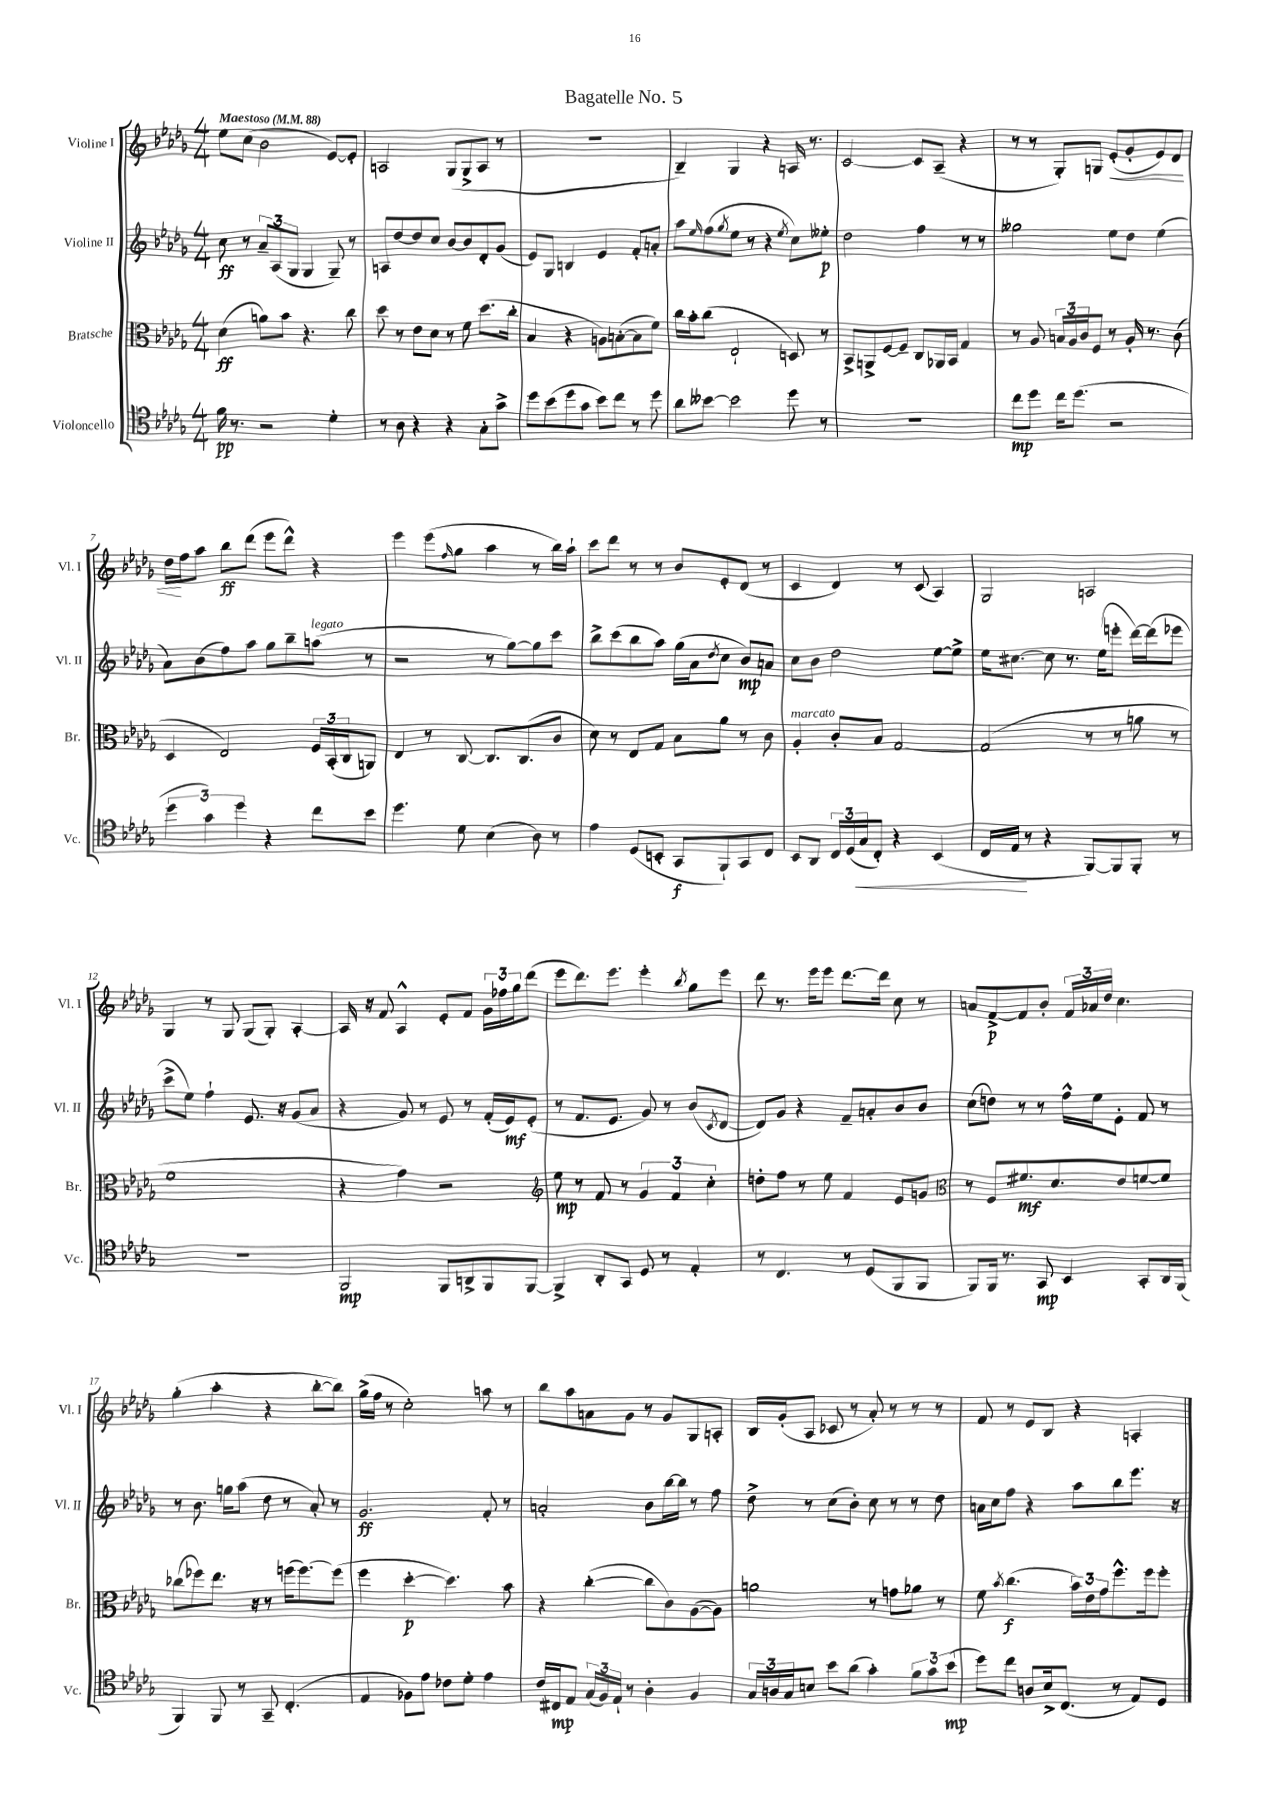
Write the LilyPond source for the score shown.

\header { title = "Bagatelle No. 5" }
<<
\new StaffGroup <<
\new Staff = "s0" \with { instrumentName = "Violine I" shortInstrumentName = "Vl. I" } {
    \clef treble \key des \major \numericTimeSignature \time 4/4 \tempo "Maestoso" 4 = 88
    ees''8 c''8( bes'2 ees'8~) ees'8-. |
    a2 ges8( ges8-> a8 r8 |
    r1 |
    bes4--) ges4 r4 a16 r8. |
    c'2~ c'8 aes8--( r4 |
    r8 r8 ges8-.) g8 ees'8-.\<( ges'8-. ees'8) des'8 |
    des''16\! f''16 aes''8 bes''8\ff des'''8( ees'''8 des'''8-^) r4 |
    ees'''4 ees'''8( \grace { f''16 } ges''8 aes''4 r8 bes''16) aes''16-! |
    c'''8 des'''8 r8 r8 bes'8 ees'8-. des'8( r8 |
    c'4 des'4) r8 c'8( aes4) |
    ges2 a2 |
    ges4 r8 ges8 ges8( ges8-.) aes4~-. |
    aes16 r16 f'8 aes4-^ ees'8-. f'8 \tuplet 3/2 { ges'16 fes''16 ges''16 } des'''8( |
    ees'''8 des'''8.) ees'''8. ees'''4-. \acciaccatura { bes''8 } ges''8 ees'''8 |
    des'''8 r8. ees'''16 ees'''8 des'''8.~ des'''16 c''8 r8 |
    a'8 f'8~->\p f'8 bes'8-. \tuplet 3/2 { f'16 aes'16 des''16 } c''4. |
    ges''4-.( aes''4-. r4 bes''8~-. bes''8) |
    ges''16->( f''16 r8 c''2-.) a''8 r8 |
    bes''8 aes''8 a'8 ges'8 r8 ges'8 ges8 a8-. |
    bes16 ges'16-.( aes8 ces'8 r8 aes'8-.) r8 r8 r8 |
    f'8 r8 ees'8 bes8 r4 a4-. \bar "|." |
}
\new Staff = "s1" \with { instrumentName = "Violine II" shortInstrumentName = "Vl. II" } {
    \clef treble \key des \major \numericTimeSignature \time 4/4
    c''8\ff r8 \tuplet 3/2 { aes'8-- aes8( ges8 } ges4 ges8--) r8 |
    a8 des''8~ des''8 c''8 bes'8~ bes'8 des'8-. ges'8( |
    ees'8) ges8 b4 ees'4 f'8-. a'8-. |
    aes''8 \grace { ees''16 } f''8( \acciaccatura { ges''8 } ees''8 r8 r4 \acciaccatura { ees''8 } c''8) eeses''8-.\p |
    des''2 f''4 r8 r8 |
    geses''2 ees''8 des''8 ees''4( |
    aes'8) bes'8( f''8) aes''8 ges''8 bes''8-- a''8^\markup { \italic "legato" }( r8 |
    r2 r8 ges''8~) ges''8 c'''8 |
    bes''8-> c'''8( bes''8 aes''8) ges''16( aes'16 \acciaccatura { des''8 } c''8 bes'8\mp) a'8 |
    c''8 bes'8 des''2 ees''8~ ees''8-> |
    ees''16 cis''8.~ cis''8 r8. ees''16( e'''8-. des'''16~) des'''16( ees'''8 |
    c'''8-> ees''8) f''4-! ees'8. r16 ges'8( aes'8 |
    r4 ges'8) r8 ees'8 r8 f'16-.( ees'16\mf) ees'8-.( |
    r8 f'8. ees'8. ges'8) r8 bes'8( \acciaccatura { c'8 } des'8~ |
    des'8) ges'8 r4 f'8-- a'8-. bes'8 bes'8 |
    c''8( d''8) r8 r8 f''16-^ ees''16 ees'8-. f'8 r8 |
    r8 bes'8. g''16 aes''8( des''8 r8 aes'8-.) r8 |
    ges'2.\ff f'8-. r8 |
    a'2-. bes'8 bes''16~ bes''16 r8 f''8 |
    des''8-> r8 c''8( bes'8-.) c''8 r8 r8 des''8 |
    a'16 c''16 f''8 r4 aes''8 bes''8 ees'''8. r16 \bar "|." |
}
\new Staff = "s2" \with { instrumentName = "Bratsche" shortInstrumentName = "Br." } {
    \clef alto \key des \major \numericTimeSignature \time 4/4
    des'4\ff( a'8) bes'8 r4. c''8 |
    des''8 r8 ees'8 des'8 r8 f'8 des''8.( c''16-. |
    bes4 r4 a8) b8~-.( b8 f'8) |
    c''16 bes'16-. c''8( ees2-! d8) r8 |
    bes,8-> a,8-> f8~ f8-- c8 aes,16 bes,16 ges4 |
    r8 aes8 \tuplet 3/2 { b16 aes16 c'16 } f8 r8 aes16-. r8. c'8( |
    des4 ees2) \tuplet 3/2 { f16 bes,16-.( c16 } a,8) |
    ees4 r8 c8~ c8. c8.( c'8 |
    des'8) r8 ees8 ges8 bes8 aes'8 r8 c'8 |
    aes4-.^\markup { \italic "marcato" } c'8-. bes8 ges2~ |
    ges2( r8 r8 a'8 r8 |
    f'1 |
    r4 ges'4) r2 |
    \clef treble ees''8\mp r8 f'8 r8 \tuplet 3/2 { ges'4 f'4 c''4-. } |
    d''8-. f''8 r8 ees''8 f'4 ees'8 g'8 |
    \clef alto r8 f8 fis'8.\mf des'8. ees'8 f'8~ f'8 |
    ces''8( fes''8) ees''8. r16 r8 f''16( f''8.~) f''8( |
    f''4 des''4~-.\p des''4.) bes'8 |
    r4 c''4~-.( c''8 c'8) aes8~( aes8) |
    a'2 r8 g'8 aes'8 r8 |
    f'8 \acciaccatura { bes'8 } c''4.\f( \tuplet 3/2 { bes'16) ees'16 ges'16 } f''8.-^ f''16 f''8-. \bar "|." |
}
\new Staff = "s3" \with { instrumentName = "Violoncello" shortInstrumentName = "Vc." } {
    \clef tenor \key des \major \numericTimeSignature \time 4/4
    f'16\pp r8. r2 des'4-. |
    r8 aes8 r4 r4 ges8-. ges'8-> |
    des''8 bes'8( des''8 ges'8 bes'8) c''8 r8 des''8 |
    aes'8 beses'8~ beses'2 des''8 r8 |
    R1 |
    c''8\mp des''8 c''16 des''8.( r2 |
    \tuplet 3/2 { des''4 ges'4) des''4 } r4 c''8 bes'8 |
    des''4. des'8 bes4( aes8) r8 |
    ees'4 des8( b,8-. ges,8\f f,8-!) ges,8 c8 |
    bes,8 aes,8 \tuplet 3/2 { c16 des16( ges16\< } c8-.) r4 bes,4( |
    c16 ees16\! r8 r4 f,8~) f,8 f,8-. r8 |
    R1 |
    f,2\mp f,8 a,8-> f,8 f,8~ |
    f,4-> aes,8-. ges,8 des8 r8 ees4-. |
    r8 c4. r8 des8( f,8 f,8 |
    f,8) f,16 r8. ges,8\mp bes,4 ges,8-. aes,16 f,16( |
    f,4) f,8 r8 ges,8-- c4.-.( |
    ees4 fes8) ees'8 ces'8 des'8-. ees'4 |
    c'16 cis16\mp ees8 \tuplet 3/2 { ges16( f16) ees16-! } r8 aes4-. f4 |
    \tuplet 3/2 { ges16 a16 ges16 } b8 bes'8 aes'8( ges'4-.) \tuplet 3/2 { f'8 ges'8 bes'8\mp( } |
    des''8) c''8 a8 bes16-> c8.( r8 ees8) des8 \bar "|." |
}
>>
>>
